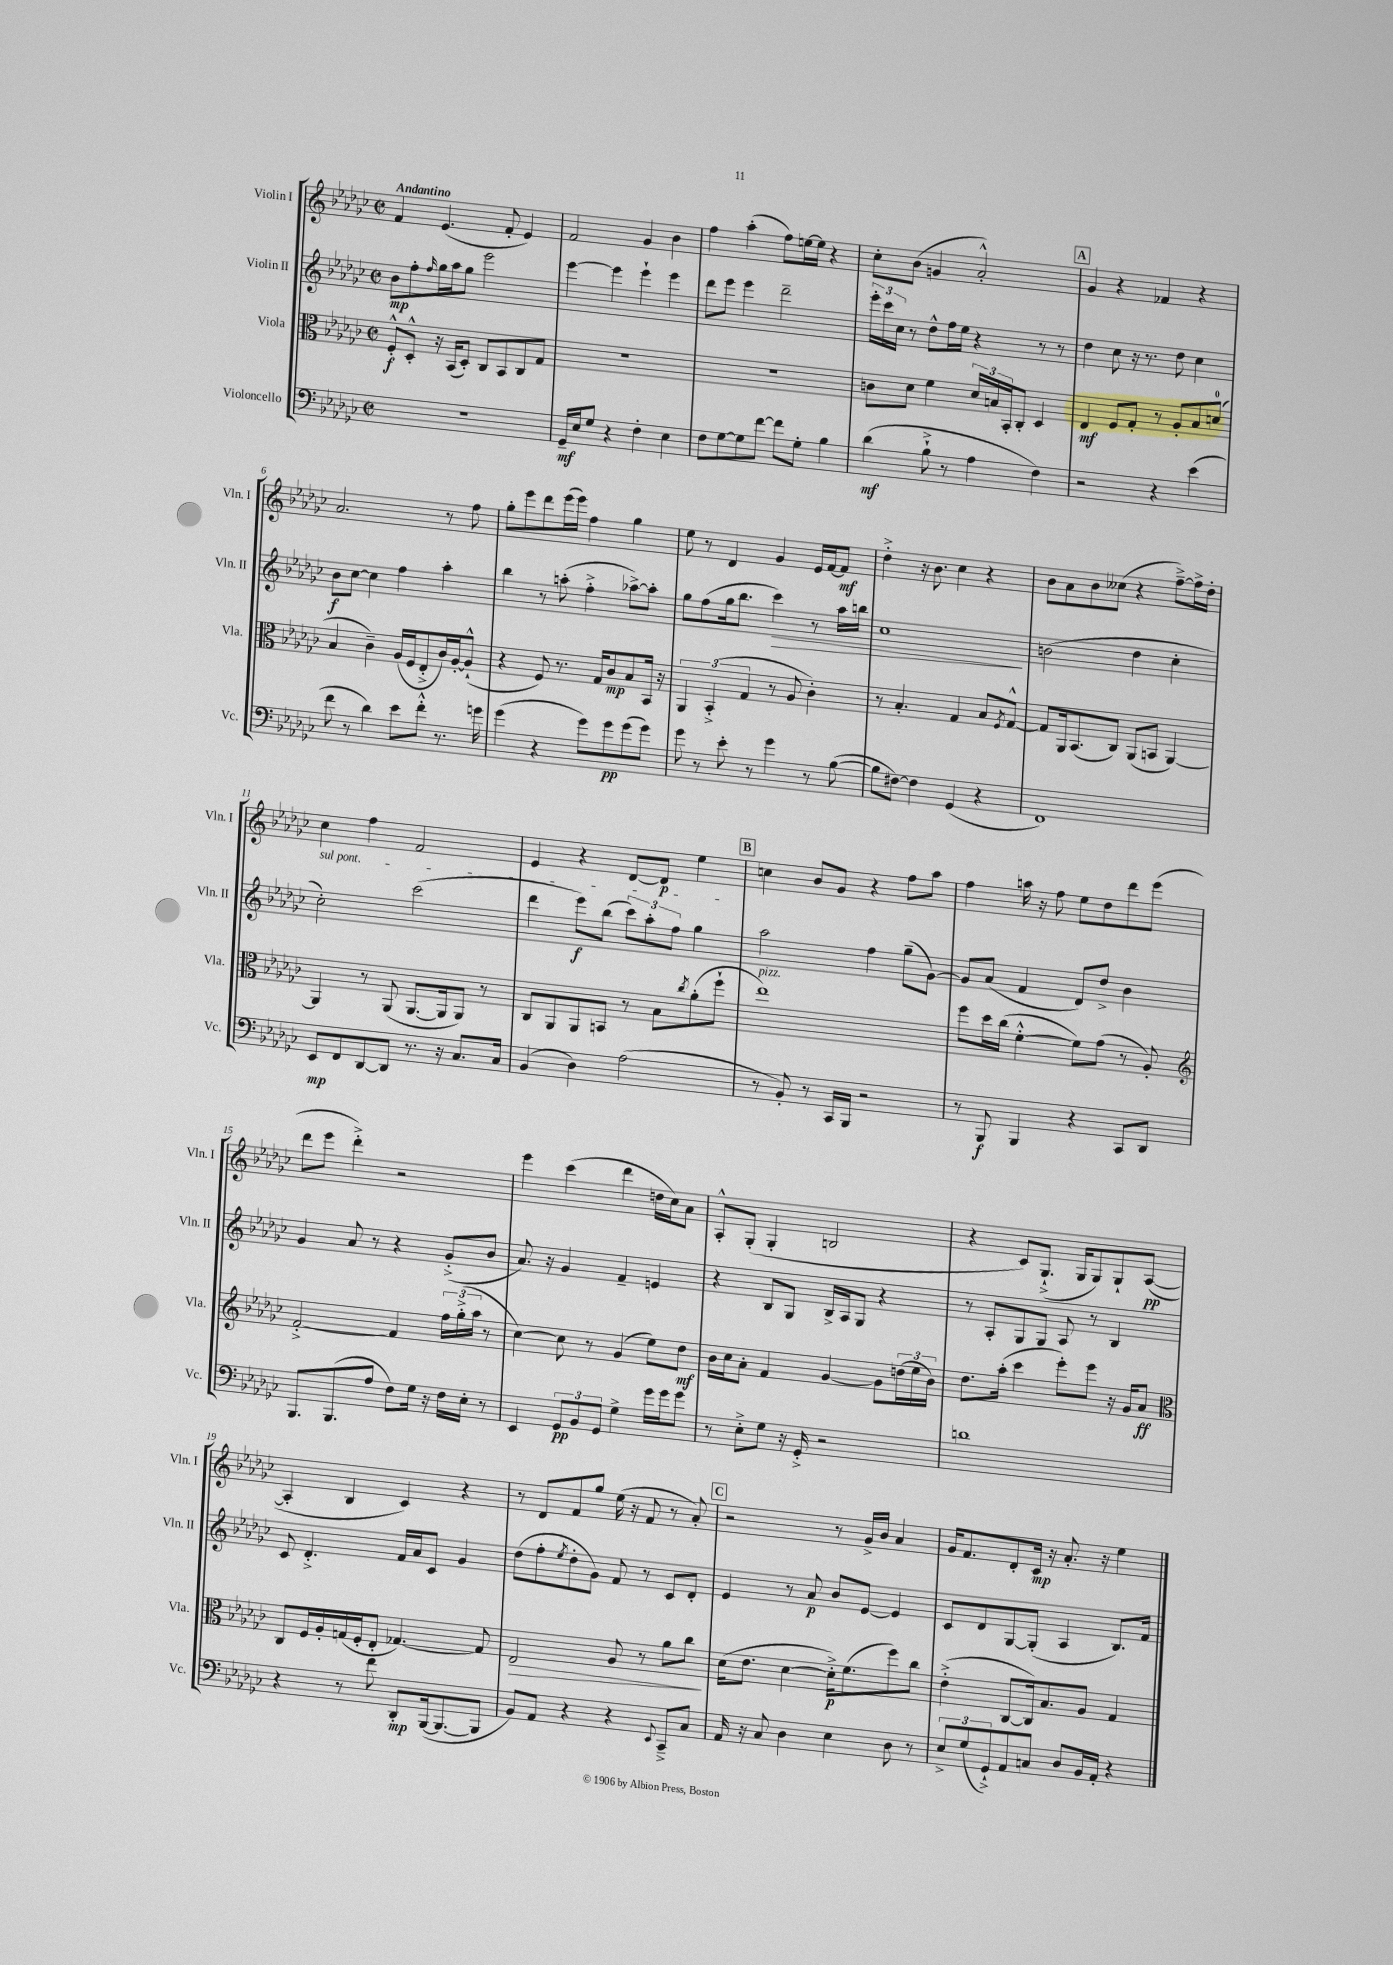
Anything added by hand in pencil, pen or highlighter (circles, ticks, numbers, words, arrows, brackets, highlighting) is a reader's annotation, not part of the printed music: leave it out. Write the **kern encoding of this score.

**kern	**kern	**kern	**kern
*staff4	*staff3	*staff2	*staff1
*clefF4	*clefC3	*clefG2	*clefG2
*k[b-e-a-d-g-c-]	*k[b-e-a-d-g-c-]	*k[b-e-a-d-g-c-]	*k[b-e-a-d-g-c-]
*M2/2	*M2/2	*M2/2	*M2/2
*met(c|)	*met(c|)	*met(c|)	*met(c|)
1r	8F'^^/L	8b-\L	4f/
.	8D-'^^/J	8ff'\	.
.	.	16qqff/	.
.	16r	16gg-\L	(4.e-/
.	(16BB-/LK	16aa-\J	.
.	8D-'/J)	8gg-\J	.
.	8C-/L	2eee-\	.
.	8BB-/	.	8f'/
.	8C-/	.	4e-/)
.	8G-/J	.	.
=	=	=	=
16GG-~/LL	1r	[4eee-\	2f/
16E-/J	.	.	.
8G-/J	.	.	.
4r	.	4eee-\]	.
4F'\	.	4eee-`\	4g-/
4E-\	.	4eee-\	4b-\
=	=	=	=
8F\L	1r	8ddd-\L	4ff\
[8G-\	.	8eee-\J	.
8G-\]	.	4eee-\	(4aa-'\
[8f\J	.	.	.
8f\]L	.	2ddd-~\	8ff\L)
8G-'\J	.	.	[16ee\L
.	.	.	16ee\]JJ
4B-\	.	.	4r
=	=	=	=
(4d-\	8c\L	24eee-'\LL	8cc-'\L
.	.	24ccc-\	.
.	.	24cc-\JJ	.
.	8d-\J	8r	(8b-\J
8B-`^\	4f\	8dd-^^\L	4g/
8r	.	16ff\L	.
.	.	16ee-\JJ	.
4A-\	24d-/LL	4r	2a-'^^/)
.	24B/	.	.
.	24BB-'/J	.	.
.	8C-'/J	.	.
4F\)	4D-/	8r	.
.	.	8r	.
=	=	=	=
2r	4E-/	4dd-\	4g-/
.	8F/L	8cc-\	4r
.	8G-'/J	16r	.
.	.	8.r	.
4r	8r	.	4f-/
.	8A-'/L	8dd-\	.
(4e-\	8B-/	4cc-\	4r
.	(8d/J	.	.
=	=	=	=
8f\	4B-/	8b-\L	2.a-/
8r	.	[8cc-\J	.
4d-\)	4c-~\)	4cc-\]	.
8e-\L	(16A-/LL	4ff\	.
.	16F/J	.	.
8f'^^\J	8E-'^/	.	.
8.r	16c-/L)	4aa-'\	8r
.	[16A-'/J	.	.
.	(8A-`^^/]J	.	8ff\
16g\	.	.	.
=	=	=	=
(4g-\	4r	4bb-\	8gg-'\L
.	.	.	8eee-\
4r	8F/)	8r	8ddd-\
.	8.r	(8aa'\	(16eee-\L
.	.	.	16eee-\JJ)
8g-\L)	.	4ff'^\	4ff\
.	16G-/LK	.	.
8g-\	8c-/	.	.
(8g-\	8B-/	[8aa-^\L)	4gg-\
8g-\J)	16BB-/Jk	8aa-'\]J	.
.	16r	.	.
=	=	=	=
8g-\	6AA-/	8gg-\L	8ee-\
8r	.	(8ff\	8r
.	(6BB-'^/	.	.
8e-'\	.	16gg-\k	4d-/
.	.	8.bb-\J	.
.	6G-/	.	.
8r	.	.	.
4g-\	8r	4ccc-\)	4g-/
.	8A-/	.	.
8r	4c-'\)	8r	16e-/LL
.	.	.	[16f/J
([8B-\	.	16aa-\LL	8f/]J
.	.	16bb\JJ	.
=	=	=	=
8B-\]L	8r	1cc-	4dd-'^\
[8F#\J)	4.B-'/	.	.
4F#\]	.	.	16r
.	.	.	8.b-\
(4GG-/	4G-/	.	4cc-\
4r	8B-/L	.	4r
.	8qF/	.	.
.	[8G-^^/J	.	.
=	=	=	=
1FF)	8G-/]L	(2b\	8b-\L
.	16AA-/k	.	8a-\
.	(8.BB-/	.	.
.	.	.	8b-\
.	8C-/J)	.	(8cc--\J
.	(8AA-/L	4dd-\	4r
.	8BB/J	.	.
.	[4AA-/)	4cc-'\	[8ff~^\L)
.	.	.	16ff^\]L
.	.	.	16dd-'\JJ
=	=	=	=
8EE-/L	4AA-/]	2cc-'\)	4cc-\
8FF/	.	.	.
[8DD-/	8r	.	4ff\
8DD-/]J	(8AA-/	.	.
8.r	[8.AA-/L	(2ccc-\	2f/
16r	16AA-/]k	.	.
8.C-/L	8AA-/J)	.	.
.	8r	.	.
16C-/Jk	.	.	.
=	=	=	=
(4BB-/	8C-/L	4ddd-\	4e-/
.	8AA-/	.	.
4D-\)	8AA-/	8eee-\L)	4r
.	8BB/J	(8bb-\J	.
(2A-\	8r	12ccc-\L)	[8d-/L
.	.	12aa-'\	.
.	8B-\L	.	8d-/]J
.	.	12ff\J	.
.	8qcc-/	.	.
.	(8a-'\	4gg-\	4ee-\
.	8ff`\J	.	.
=	=	=	=
8r	1ee-)	2aa-\	4cc\
8BB-'/)	.	.	.
8r	.	.	8b-/L
16CC-/LL	.	.	8g-/J
16BBB-/JJ	.	.	.
2r	.	4ff\	4r
.	.	(8gg-~\L	8ff\L
.	.	[8g-\J)	8aa-\J
=	=	=	=
8r	8ff\L	8g-/]L	4ff\
8BBB-/	16dd-\L	(8a-/J	.
.	(16cc-\JJ	.	.
4BBB-/	[4f'^^\	4f/	16aa\
.	.	.	16r
.	.	.	8ff\
4r	8f\]L)	8d-/L)	8ee-\L
.	(8g-\J	8dd-^/J	8dd-\
8CC-/L	8r	4b-\	8ddd-\
8DD-/J	8A-'/)	.	(8eee-\J
=	=	=	=
*	*clefG2	*	*
8.BBB-/L	[2f'^/	4g-/	8ddd-\L
.	.	.	8eee-\J
(8.BBB-/	.	.	.
.	.	8a-/	4ddd-'^\)
8A-/J	.	8r	.
8F\L)	4f/]	4r	2r
16G-\Jk	.	.	.
16r	.	.	.
16F\LL	24ff\LL	(8g-'^/L	.
.	(24gg-'^\	.	.
16E-'\JJ	.	.	.
.	24aa-\JJ	.	.
8r	8r	8b-/J	.
=	=	=	=
4EE-/	[4cc-\)	8.a-/)	4eee-\
.	.	16r	.
12GG-/L	8cc-\]	4g-/	(4ccc-\
12BB-/	.	.	.
.	8r	.	.
12GG-/J	.	.	.
4G-^\	(4g-/	4f~/	4ddd-\
16g-\LL	8ee-\L)	4e/	16dd\LL
16g-\J	.	.	16cc-\J)
8g-\J	8dd-\J	.	8a-\J
=	=	=	=
8r	16b-\LL	4r	8A-'^^/L
.	16cc-\J	.	.
8E-'^\L	8a-'\J	.	(8G-'/J
8G-\J	4f/	8B-/L	4G-'/
16r	.	8G-/J	.
16GG-'^/	.	.	.
2r	[4g-/	16B-^/LL	2B/
.	.	16A-/J	.
.	.	8G-/J	.
.	8g-\]L	4r	.
.	(24dd\L	.	.
.	24ee-\	.	.
.	24b-\JJ)	.	.
=	=	=	=
1d	8.dd-\L	8r	4r
.	.	8A-'/L	.
.	(16aa-'\Jk	.	.
.	4ccc-\	8G-/	8c-/L)
.	.	8G-/J	(8.G-`^/J
.	8eee-'\L)	8A-/	.
.	.	.	16G-/LK
.	8eee-\J	8r	8G-/)
.	16r	4B-/	8G-`/
.	16g-/LK	.	.
.	8a-/J	.	([8A-/J
=	=	=	=
*	*clefC3	*	*
4r	8C-/L	8c-/	4A-'/]
.	16F/L	4.d-'^/	.
.	16A-'/	.	.
8r	(16G/	.	4B-/
.	16F'/J	.	.
8f\	8E-'/J	.	.
8DD-'/L	[4.G-/)	16f/LL	4c-/)
.	.	16a-/J	.
([16BBB-/k	.	8c-/J	.
8.BBB-/_	.	.	.
.	.	4g-/	4r
8BBB-/]J	8G-/]	.	.
=	=	=	=
8BB-/L)	2E-/	(8dd-\L	8r
8AA-/J	.	8ff'\	8d-/L
.	.	8qee-/	.
4r	.	8dd-'\	8f/
.	.	8g-\J)	8gg-/J
4r	8A-/	8f/	(16ee-\
.	.	.	16r
.	8r	8r	8f/
8qqEE-/	.	.	.
8CC-~^/L	8a-\L	8c-/L	8r
8C-/J	8cc-\J	8d-'/J	8a-'/)
=	=	=	=
16AA-/	(16d-\LK	4e-/	2r
16r	8.e-\J	.	.
8C-/	.	.	.
4D-\	[4d-\	8r	.
.	.	8a-/	.
4E-\	16d-'^\]LK)	8b-/L	8r
.	(8.f\	.	.
.	.	[8e-/J	16g-^/LL
.	.	.	16b-/JJ
8D-\	8ff\)	4e-/]	4a-/
8r	8cc-\J	.	.
=	=	=	=
12E-^/L	(4e-'^\	8c-/L	16g-/LK
.	.	.	8.f/
(12G-/	.	.	.
.	.	8d-/	.
12GG-`^/)	.	.	.
8AA-/	[8C-/L	[8G-/	8d-'/
8C/J	16C-/]k)	(8G-'/]J	16c-/Jk
.	8.B-/	.	16r
8D-/L	.	4A-/	8.a-'/
16BB-/L	8A-/J	.	.
16AA-'/JJ	.	.	16r
4r	4G-/	8.B-/L)	4ee-\
.	.	16f/Jk	.
==	==	==	==
*-	*-	*-	*-
